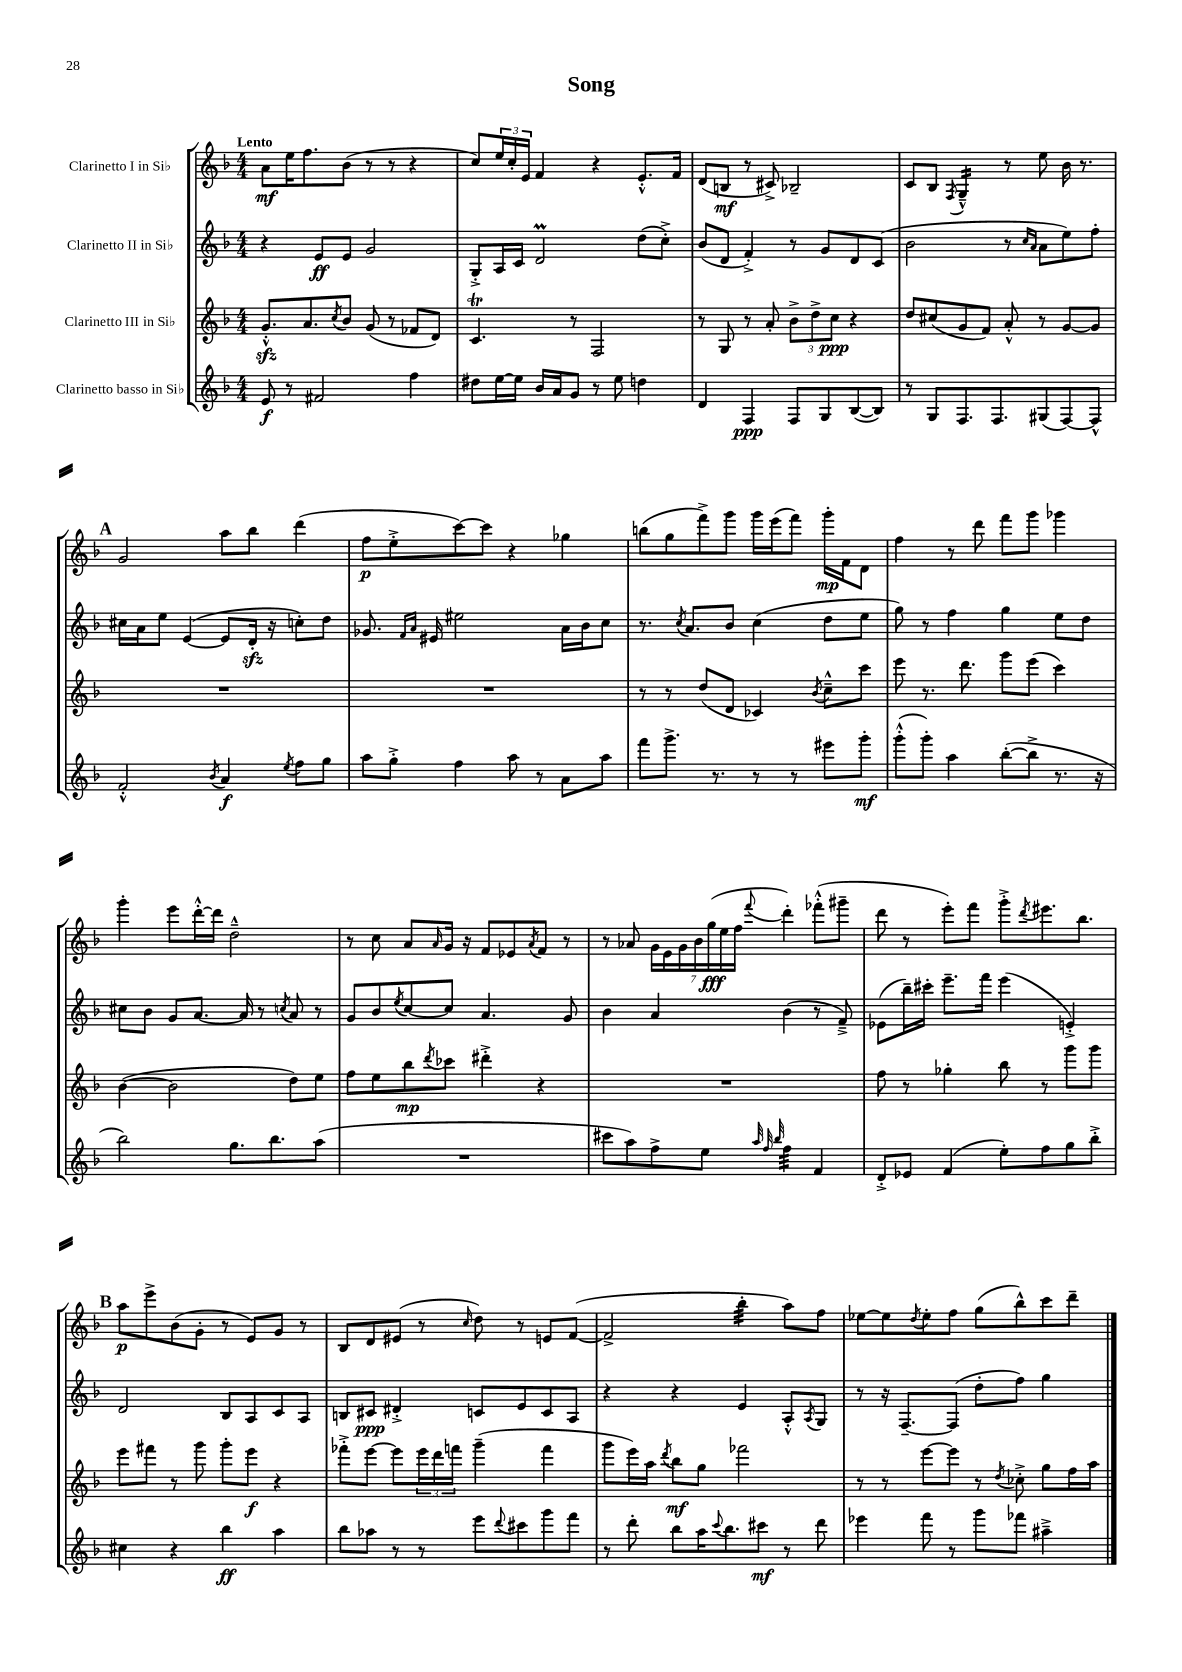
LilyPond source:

\header { title = "Song" }
<<
\new StaffGroup <<
\new Staff = "s0" \with { instrumentName = "Clarinetto I in Sib" } {
    \clef treble \key f \major \numericTimeSignature \time 4/4 \tempo "Lento"
    a'8\mf e''16 f''8. bes'8( r8 r8 r4 |
    c''8) \tuplet 3/2 { e''16 c''16-. e'16 } f'4 r4 e'8.-.-^ f'16 |
    d'8( b8\mf r8 cis'8->) bes2-- |
    c'8 bes8 \acciaccatura { f8 } g4:16---^ r8 e''8 bes'16 r8. |
    \mark \markup { \bold "A" } g'2 a''8 bes''8 d'''4( |
    f''8\p e''8-.-> c'''8~) c'''8 r4 ges''4 |
    b''8( g''8 f'''8->) g'''8 g'''16 e'''16( f'''8) g'''16-.\mp f'16 d'8 |
    f''4 r8 d'''8 f'''8 g'''8 ges'''4 |
    g'''4-. e'''8 d'''16~-.-^ d'''16 d''2---^ |
    r8 c''8 a'8 \grace { a'16 } g'16 r16 f'8 ees'8 \acciaccatura { a'8 } f'8 r8 |
    r8 aes'8 \tuplet 7/4 { g'16 e'16 g'16 bes'16 g''16\fff( e''16 f''16 } \appoggiatura { f'''8 } d'''4-.) fes'''8-.-^( gis'''8-- |
    d'''8 r8 e'''8-.) f'''8 g'''8-.-> \acciaccatura { d'''8 } eis'''8. bes''8. |
    \mark \markup { \bold "B" } a''8\p e'''8-> bes'8( g'8-. r8 e'8) g'8 r8 |
    bes8 d'8 eis'8( r8 \grace { c''16 } d''8) r8 e'8 f'8~( |
    f'2-> bes''4:32-. a''8) f''8 |
    ees''8~ ees''8 \acciaccatura { d''8 } ees''8-. f''8 g''8( bes''8-^) c'''8 d'''8-- \bar "|." |
}
\new Staff = "s1" \with { instrumentName = "Clarinetto II in Sib" } {
    \clef treble \key f \major \numericTimeSignature \time 4/4
    r4 e'8\ff e'8 g'2 |
    g8-.-> a16 c'16 d'2\prall d''8( c''8-.->) |
    bes'8( d'8 f'4-.->) r8 g'8 d'8 c'8( |
    bes'2 r8 \grace { c''16 a'16 } a'8 e''8) f''8-. |
    \mark \markup { \bold "A" } cis''16 a'16 e''8 e'4~( e'8 d'16-.\sfz r16 c''8-.) d''8 |
    ges'8. \grace { f'16 a'16 } eis'16 eis''2 a'16 bes'16 c''8 |
    r8. \acciaccatura { c''8 } a'8. bes'8 c''4( d''8 e''8 |
    g''8) r8 f''4 g''4 e''8 d''8 |
    cis''8 bes'8 g'8 a'8.~ a'16 r8 \acciaccatura { c''8 } a'8 r8 |
    g'8 bes'8 \acciaccatura { e''8 } c''8~ c''8 a'4. g'8 |
    bes'4 a'4 bes'4( r8 f'8--->) |
    ees'8( bes''16--) cis'''16-. e'''8.-- f'''16 e'''4( e'4-.->) |
    \mark \markup { \bold "B" } d'2 bes8 a8 c'8 a8 |
    b8 cis'8\ppp dis'4-.-> c'8 e'8 c'8 a8 |
    r4 r4 e'4 a8-.-^ \acciaccatura { a8 } g8 |
    r8 r16 f8.~-- f8( d''8-. f''8) g''4 \bar "|." |
}
\new Staff = "s2" \with { instrumentName = "Clarinetto III in Sib" } {
    \clef treble \key f \major \numericTimeSignature \time 4/4
    g'8.-.-^\sfz a'8. \acciaccatura { c''8 } bes'8 g'8( r8 fes'8 d'8) |
    c'4.\trill r8 f2 |
    r8 g8 r8 a'8-. \tuplet 3/2 { bes'8-> d''8-> c''8\ppp } r4 |
    d''8 cis''8( g'8 f'8) a'8-.-^ r8 g'8~ g'8 |
    \mark \markup { \bold "A" } R1 |
    R1 |
    r8 r8 d''8( d'8 ces'4) \acciaccatura { bes'8 } c''8---^ c'''8 |
    e'''8 r8. d'''8. g'''8 e'''8( c'''4) |
    bes'4~( bes'2 d''8) e''8 |
    f''8 e''8 bes''8\mp \acciaccatura { d'''8 } ces'''8 dis'''4-.-> r4 |
    R1 |
    f''8 r8 ges''4-. bes''8 r8 g'''8 g'''8 |
    \mark \markup { \bold "B" } e'''8 fis'''8 r8 g'''8 g'''8-. e'''8\f r4 |
    fes'''8-.-> e'''8~ e'''8 \tuplet 3/2 { e'''16 d'''16 f'''16 } g'''4--( f'''4 |
    g'''8 e'''16) a''16 \acciaccatura { d'''8 } bes''8\mf g''8 fes'''2 |
    r8 r8 e'''8~ e'''8 r8 \acciaccatura { d''8 } ces''8-.-> g''8 f''16 a''16 \bar "|." |
}
\new Staff = "s3" \with { instrumentName = "Clarinetto basso in Sib" } {
    \clef treble \key f \major \numericTimeSignature \time 4/4
    e'8\f r8 fis'2 f''4 |
    dis''8 e''16~ e''16 bes'16 a'16 g'8 r8 e''8 d''4 |
    d'4 f4\ppp f8 g8 bes8~( bes8) |
    r8 g8 f8. f8. gis8( f8~) f8-^ |
    \mark \markup { \bold "A" } f'2-.-^ \acciaccatura { bes'8 } a'4\f \acciaccatura { e''8 } f''8 g''8 |
    a''8 g''8-.-> f''4 a''8 r8 a'8 a''8 |
    f'''8 g'''8.-> r8. r8 r8 eis'''8 g'''8-.\mf |
    g'''8-.-^( g'''8-.) a''4 bes''8~-.( bes''8-> r8. r16 |
    bes''2) g''8. bes''8. a''8( |
    R1 |
    cis'''8 a''8) f''8-> e''8 \grace { a''32 f''32 bes''32 } f''4:32 f'4 |
    d'8-.-> ees'8 f'4( e''8-.) f''8 g''8 bes''8-.-> |
    \mark \markup { \bold "B" } cis''4 r4 bes''4\ff a''4 |
    bes''8 aes''8 r8 r8 e'''8 \appoggiatura { d'''8 } cis'''8 g'''8 f'''8 |
    r8 d'''8-. bes''8 a''16 \appoggiatura { c'''8 } bes''8. cis'''8\mf r8 d'''8 |
    ees'''4 f'''8 r8 g'''8 fes'''8 ais''4---> \bar "|." |
}
>>
>>
\layout { \context { \Score \remove "Bar_number_engraver" } }
